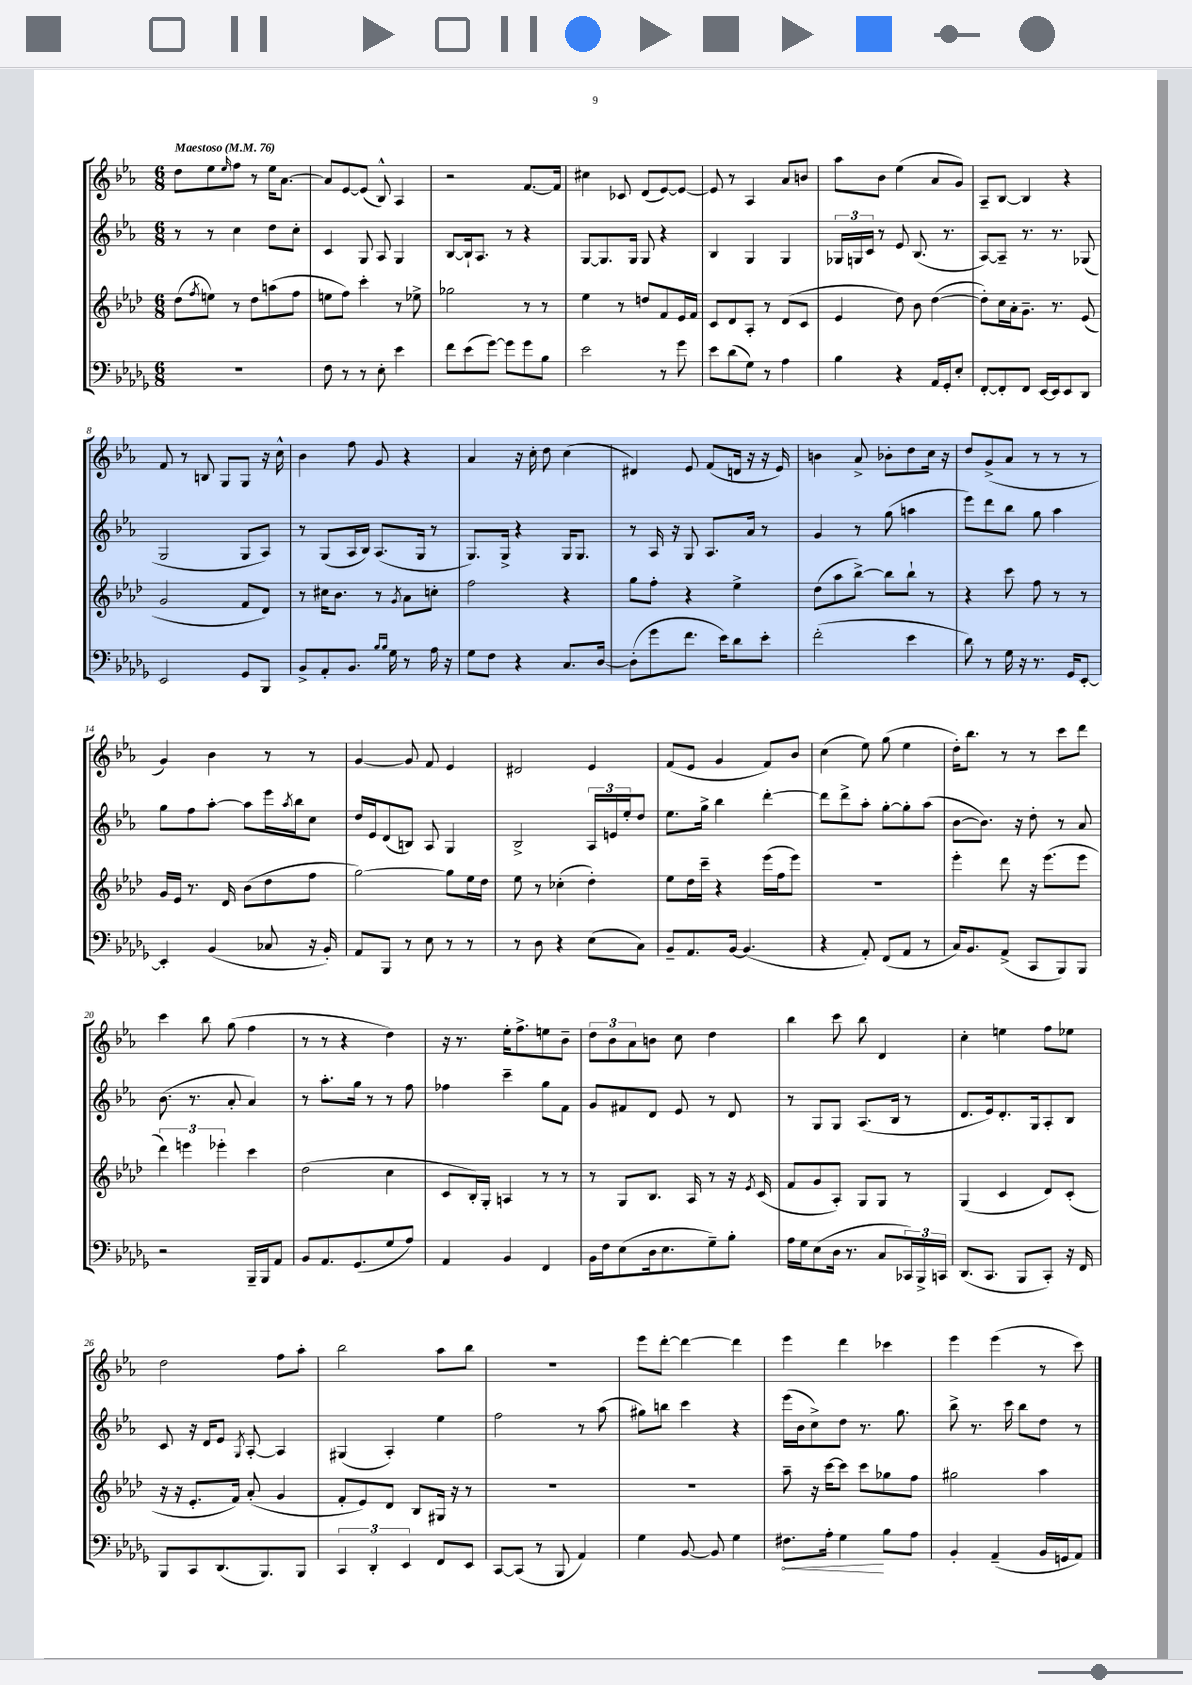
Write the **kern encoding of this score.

**kern	**kern	**kern	**kern
*staff4	*staff3	*staff2	*staff1
*clefF4	*clefG2	*clefG2	*clefG2
*k[b-e-a-d-g-]	*k[b-e-a-d-]	*k[b-e-a-]	*k[b-e-a-]
*M6/8	*M6/8	*M6/8	*M6/8
*MM76	*MM76	*MM76	*MM76
2.r	(8dd-	8r	8dd
.	8qff	.	.
.	8ee)	8r	8ee-
.	.	.	16qqee-
.	8r	4cc	8ff
.	8dd-	.	8r
.	(8aa	8dd	16ee-
.	.	.	[8.a-
.	8ff	8cc'	.
=	=	=	=
8F	8ee	4c	8a-]
8r	8ff)	.	[8e-
8r	4ccc'	8G	(8e-]
8E-'	.	8A-	8B-^^)
4e-	8r	4G	4A-
.	8ee-^	.	.
=	=	=	=
8f	2gg-	[8B-	2r
(8e-	.	16B-`]	.
.	.	8.A-	.
[8g-)	.	.	.
8g-]	.	8r	.
8g-	8r	4r	[8.f
8B-	8r	.	.
.	.	.	16f]
=	=	=	=
2e-	4ee-	[8G	4cc#
.	.	8.G]	.
.	8r	.	8c-
.	.	16G	.
.	8dd	8G	(8d
8r	8f	4r	[8e-)
8g-	16e-	.	8e-_
.	16f	.	.
=	=	=	=
8e-	8c	4B-	8e-]
(8d-	8d-	.	8r
8G-)	8A-'	4G	4A-
8r	8r	.	.
4A-	(8d-	4G	8a-
.	8c	.	8b
=	=	=	=
4B-	4e-	24G-	8aa-
.	.	24G	.
.	.	24c	.
.	.	8r	8b-
4r	8dd-)	8e-	(4ee-
.	8b-	(8.B-	.
16AA-	([4dd-	.	8a-
16GG-'	.	8.r	.
8E-'	.	.	8g)
=	=	=	=
[8FF'	8dd-'])	[8A-)	8A-~
8FF']	16cc	8A-~]	[8B-
.	16a-'	.	.
8FF	8.g~	8.r	4B-]
[16EE-	.	.	.
16EE-]	8.r	8.r	.
8EE-	.	.	4r
8DD-	(8e-	(8G-	.
=	=	=	=
2EE-	2g	2G	8f
.	.	.	8r
.	.	.	8B
.	.	.	8G
8GG-	8f	8G	8G
8BBB-	8d-)	8A-)	16r
.	.	.	16cc^^
=	=	=	=
8BB-^	8r	8r	4b-
8AA-'	16cc#	(8G	.
.	8.b-	.	.
8.BB-	.	16A-	8ff
.	.	16B-)	.
.	8r	(8.A-	8g
16qqB-	.	.	.
16qqB-	.	.	.
16G-	.	.	.
.	8qg	.	.
8r	8a-	.	4r
.	.	16G	.
16A-	8cc'	8r	.
16r	.	.	.
=	=	=	=
8G-	2ff	8.G)	4a-
8F	.	.	.
.	.	16G^	.
4r	.	4r	16r
.	.	.	16cc'
.	.	.	8dd
8.C	4r	16G	(4cc
.	.	8.G	.
[16D-	.	.	.
=	=	=	=
(8D-']	8gg	8r	4d#)
8g-	8ff'	16A-	.
.	.	16r	.
8.f	4r	8G	8e-
.	.	8.A-	(8f
16e-)	.	.	.
8d-	4ee-^	.	16d
.	.	16a-	16r
8e-'	.	8r	16r
.	.	.	16e-)
=	=	=	=
(2f'	(8dd-	4g	4b
.	8aa-	.	.
.	[8bb-^)	8r	8a-^
.	8bb-]	(8gg	8b-'
4e-	8bb-`	4aa	8dd
.	8r	.	16cc
.	.	.	16r
=	=	=	=
8d-)	4r	8eee-)	8dd
8r	.	8ddd	(8g^
16G-	8ccc	8bb-	8a-
16r	.	.	.
8.r	8ff	8gg	8r
.	8r	4aa-	8r
16GG-	.	.	.
[8EE-'	8r	.	8r
=	=	=	=
4EE-']	16g	8gg	4g)
.	16e-	.	.
.	8.r	8ff	.
(4BB-	.	[8aa-'	4b-
.	16d-	.	.
.	(8b-	8aa-]	.
8C-	8dd-	16eee-	8r
.	.	8qaa-	.
.	.	16bb-	.
16r	8ff	8cc	8r
16BB-')	.	.	.
=	=	=	=
8AA-	[2gg)	16dd	[4g
.	.	16e-	.
8BBB-	.	(8d	.
8r	.	8B)	8g]
8E-	.	8A-	8f
8r	8gg]	4G	4e-
8r	16ee-	.	.
.	16dd-	.	.
=	=	=	=
8r	8ee-	2B-^	2d#
8D-	8r	.	.
4r	(4cc-'	.	.
(8E-	4dd-')	24A-	4e-
.	.	24e	.
.	.	24ee-'	.
8C)	.	8dd	.
=	=	=	=
8BB-~	8ee-	8.ee-	(8f
8.AA-	16dd-	.	8e-
.	16ccc~	16gg^	.
.	4r	4bb-	4g
[16BB-	.	.	.
(4.BB-]	.	.	.
.	(16eee-	[4ddd'	8f)
.	16ff	.	.
.	8eee-)	.	8b-
=	=	=	=
4r	2.r	8ddd]	(4cc
.	.	8ddd^	.
8AA-')	.	8aa-'	8ee-)
(8FF	.	[8gg'	(8gg
8AA-	.	8gg']	4ee-
8r	.	(8aa-	.
=	=	=	=
16C)	4eee-'	[8b-	16dd')
8.BB-	.	.	8.bb-
.	.	8.b-])	.
(8AA-^	8ddd-	.	8r
.	.	16r	.
8CC	16r	8dd'	8r
.	(8.eee-	.	.
8BBB-)	.	8r	8ccc
8BBB-	8eee-	8a-	8ddd
=	=	=	=
2r	6ddd-)	(8.b-	4ccc
.	6eee	.	.
.	.	8.r	.
.	.	.	8bb-
.	6eee-'	.	.
.	.	8a-'	(8gg
16BBB-~	4ccc	4a-)	4ff
16BBB-	.	.	.
8AA-	.	.	.
=	=	=	=
8BB-	(2dd-	8r	8r
8.AA-	.	8.aa-'	8r
.	.	.	4r
(8.GG-	.	16gg	.
.	.	8r	.
8G-	4cc	8r	4dd)
8A-)	.	8ff	.
=	=	=	=
4AA-	8c	4ff-	16r
.	.	.	8.r
.	16B-')	.	.
.	16G'	.	.
4BB-	4A	4ccc~	16ee-'
.	.	.	8.ff^
4FF	8r	8gg	8ee
.	8r	8f	8b-~
=	=	=	=
16BB-	8r	8g	12dd
16F	.	.	.
.	.	.	12b-
(8E-	8G	8f#	.
.	.	.	12a-
16D-	8.B-	8d	8b
8.E-	.	.	.
.	.	8e-	8cc
.	16A-	.	.
8G-~)	8r	8r	4dd
8B-'	16r	8d	.
.	8qe-	.	.
.	(16c	.	.
=	=	=	=
16A-	8f	8r	4bb-
16G-	.	.	.
(8E-	8g	8G	.
16D-	8A-')	8G	8ccc
8.r	.	.	.
.	8G	(8.A-	8bb-
8C	8G	.	4d
.	.	16B-	.
24CC-)	8r	8r	.
24BBB-^	.	.	.
24CC	.	.	.
=	=	=	=
(8.DD-	(4G	8.d	4cc'
8.CC	.	16e-)	.
.	4c	8.d'	4ee
8BBB-	.	.	.
.	.	16G	.
8CC')	8d-)	8A-'	8ff
16r	(8c'	8B-	8ee-
16FF	.	.	.
=	=	=	=
8BBB-	16r	8c	2dd
.	16r	.	.
8CC	8.e-'	16r	.
.	.	16d	.
(8.DD-	.	8e-	.
.	16f)	.	.
.	.	8qG	.
.	(8a-'	[8A-'	.
8.BBB-)	.	.	.
.	4g	4A-]	8ff
8BBB-	.	.	8aa-'
=	=	=	=
6CC	8f'	(4G#	2bb-
.	8e-)	.	.
6DD-'	.	.	.
.	8d-	4A-')	.
6EE-	.	.	.
.	8B-	.	.
8FF	16G#	4ee-	8aa-
.	16r	.	.
8EE-	8r	.	8bb-
=	=	=	=
[8CC	2.r	2ff	2.r
(8CC]	.	.	.
8r	.	.	.
8BBB-	.	.	.
4AA-)	.	8r	.
.	.	(8aa-	.
=	=	=	=
4G-	2.r	8gg#)	8eee-
.	.	8bb	[8ddd'
[8BB-	.	4ccc	4ddd_
8BB-]	.	.	.
4G-	.	4r	4ddd]
=	=	=	=
8.F#	8aa-~	(16eee-	4eee-
.	.	16b-	.
.	16r	8cc^)	.
16A-'	[16ccc	.	.
4G-	8ccc]	8dd	4ddd
.	8ccc	8.r	.
8B-	8gg-	.	4ccc-
.	.	8.gg	.
8A-	8ff	.	.
=	=	=	=
4BB-'	2gg#	8bb-^	4eee-
.	.	8.r	.
(4AA-~	.	.	(4eee-
.	.	16ccc	.
.	.	8bb-	.
16BB-	4aa-	8dd	8r
16GG	.	.	.
8AA-)	.	8r	8ccc)
==	==	==	==
*-	*-	*-	*-
